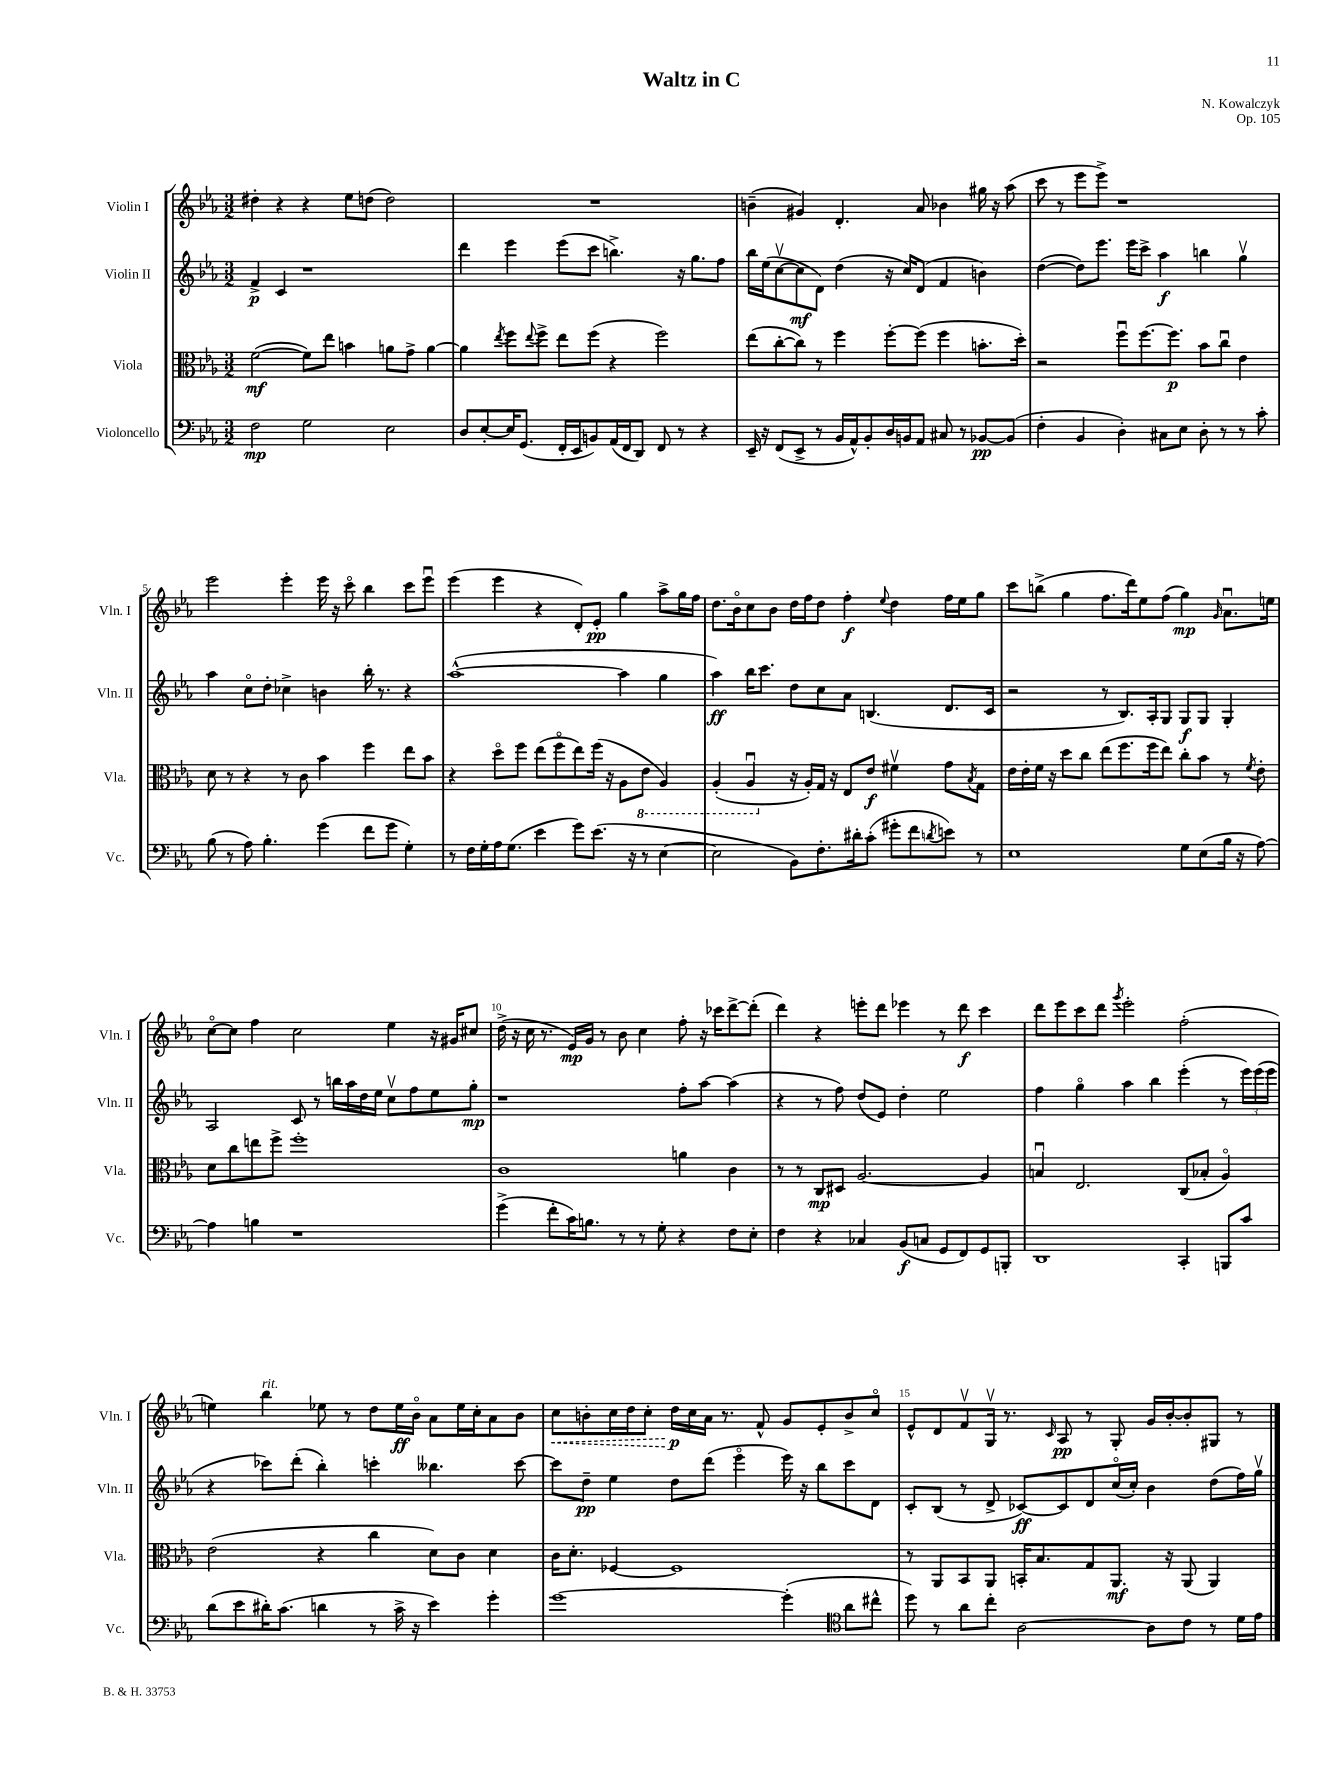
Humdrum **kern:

**kern	**dynam	**kern	**dynam	**kern	**dynam	**kern	**dynam
*part4	*part4	*part3	*part3	*part2	*part2	*part1	*part1
*staff4	*staff4	*staff3	*staff3	*staff2	*staff2	*staff1	*staff1
*I"Violoncello	*	*I"Viola	*	*I"Violin II	*	*I"Violin I	*
*I'Vc.	*	*I'Vla.	*	*I'Vln. II	*	*I'Vln. I	*
*clefF4	*	*clefC3	*	*clefG2	*	*clefG2	*
*k[b-e-a-]	*	*k[b-e-a-]	*	*k[b-e-a-]	*	*k[b-e-a-]	*
*M3/2	*	*M3/2	*	*M3/2	*	*M3/2	*
=1	=1	=1	=1	=1	=1	=1	=1
2F\	mp	([2f\	mf	4f^/	p	4dd#X'\	.
.	.	.	.	4c/	.	4r	.
2G\	.	8f\L])	.	1r	.	4r	.
.	.	8ee-\J	.	.	.	.	.
.	.	4bn\	.	.	.	8ee-\L	.
.	.	.	.	.	.	(8ddn\J	.
2E-\	.	8an\L	.	.	.	2dd\)	.
.	.	8g^\J	.	.	.	.	.
.	.	[4a\	.	.	.	.	.
=2	=2	=2	=2	=2	=2	=2	=2
8D/L	.	4a\]	.	4ddd\	.	1.r	.
[8E-'/	.	.	.	.	.	.	.
.	.	8qee-/	.	.	.	.	.
16E-/K]	.	8ff\L	.	4eee-\	.	.	.
(8.GG/J	.	.	.	.	.	.	.
.	.	8qqee-/	.	.	.	.	.
.	.	8ff^\J	.	.	.	.	.
16FF'/LL	.	8ee-\L	.	(8eee-\L	.	.	.
16EE-/J	.	.	.	.	.	.	.
8BBn/)	.	(8ff\J	.	8ccc\J	.	.	.
(16AA-/L	.	4r	.	4.bbn^\)	.	.	.
16FF/J	.	.	.	.	.	.	.
8DD/J)	.	.	.	.	.	.	.
8FF/	.	2ff\)	.	.	.	.	.
8r	.	.	.	16r	.	.	.
.	.	.	.	8.gg\L	.	.	.
4r	.	.	.	.	.	.	.
.	.	.	.	8ff\J	.	.	.
=3	=3	=3	=3	=3	=3	=3	=3
16EE-~/	.	(8ee-\L	.	16bb-\LL	.	(4bn~\	.
16r	.	.	.	(16ee-\J	.	.	.
(8FF/L	.	[8cc'\	.	[8ccv\	.	.	.
8EE-^/J	.	8cc\J])	.	8cc\]	mf	4g#X/)	.
8r	.	8r	.	8d\J)	.	.	.
16BB-/LL	.	4ff\	.	(4dd\	.	4.d'/	.
16AA-^^/J)	.	.	.	.	.	.	.
8BB-'/	.	.	.	.	.	.	.
16D/L	.	[8ff'\L	.	16r	.	.	.
16BBn/J	.	.	.	16cc/KL)	.	.	.
8AA-/J	.	(8ff\J]	.	(8d/J	.	8a-/	.
8C#X/	.	4ff\	.	4f/	.	4b-X\	.
8r	.	.	.	.	.	.	.
[8BB-X/L	pp	8.bn'\L	.	4bn\)	.	16gg#X\	.
.	.	.	.	.	.	16r	.
(8BB-/J]	.	.	.	.	.	(8aa-\	.
.	.	16dd'\Jk)	.	.	.	.	.
=4	=4	=4	=4	=4	=4	=4	=4
4F'\	.	2r	.	([4dd\	.	8ccc\	.
.	.	.	.	.	.	8r	.
4BB-/	.	.	.	8dd\L])	.	8eee-\L	.
.	.	.	.	8.eee-\J	.	8eee-^\J)	.
4D'\)	.	8ffu\L	.	.	.	1r	.
.	.	.	.	16eee-\KL	.	.	.
.	.	[8.ff\	.	8ccc^\J	.	.	.
8C#X\L	.	.	.	4aa-\	f	.	.
.	.	8.ff\J]	p	.	.	.	.
8E-\J	.	.	.	.	.	.	.
8D'\	.	8b-\L	.	4bbn\	.	.	.
8r	.	8ccu\J	.	.	.	.	.
8r	.	4e-\	.	4ggv\	.	.	.
8c'\	.	.	.	.	.	.	.
!!LO:LB:g=z
=5	=5	=5	=5	=5	=5	=5	=5
(8B-\	.	8d\	.	4aa-\	.	2eee-\	.
8r	.	8r	.	.	.	.	.
8A-\)	.	4r	.	8cc\L	.	.	.
4.B-'\	.	.	.	8dd'\J	.	.	.
.	.	8r	.	4cc-X^\	.	4eee-'\	.
.	.	8c\	.	.	.	.	.
(4g\	.	4b-\	.	4bn\	.	16eee-\	.
.	.	.	.	.	.	16r	.
.	.	.	.	.	.	8ccc\	.
8f\L	.	4ff\	.	16bb-'\	.	4bb-\	.
.	.	.	.	8.r	.	.	.
8g\J	.	.	.	.	.	.	.
4G'\)	.	8ee-\L	.	4r	.	8ccc\L	.
.	.	8b-\J	.	.	.	8eee-u\J	.
=6	=6	=6	=6	=6	=6	=6	=6
8r	.	4r	.	([1aa-^^	.	(4eee-\	.
16F\LL	.	.	.	.	.	.	.
16G'\	.	.	.	.	.	.	.
16A-\J	.	8dd\L	.	.	.	4eee-\	.
(8.G\J	.	.	.	.	.	.	.
.	.	8ff\J	.	.	.	.	.
4e-\	.	(8ee-\L	.	.	.	4r	.
.	.	8ff\	.	.	.	.	.
8g\L)	.	8ee-\)	.	.	.	8d'/L)	.
(8.e-\J	.	(16ff\Jk	.	.	.	8e-'/J	pp
.	.	16r	.	.	.	.	.
.	.	8A-\L	.	4aa-\]	.	4gg\	.
16r	.	.	.	.	.	.	.
*	*	*8ba	*	*	*	*	*
8r	.	8E-\J	.	.	.	.	.
[4E-\	.	4AA-/)	.	4gg\	.	8aa-^\L	.
.	.	.	.	.	.	16gg\L	.
.	.	.	.	.	.	16ff\JJ	.
=7	=7	=7	=7	=7	=7	=7	=7
2E-\]	.	(4AA-'/	.	4aa-\)	ff	8.dd\L	.
.	.	.	.	.	.	16b-\k	.
.	.	4AA-u/	.	16bb-\KL	.	8cc\	.
.	.	.	.	8.ccc\J	.	.	.
.	.	.	.	.	.	8b-\J	.
*	*	*X8ba	*	*	*	*	*
8BB-\L)	.	16r	.	8dd\L	.	16dd\LL	.
.	.	16A-'/LL)	.	.	.	16ff\J	.
8.F'\	.	16G/JJ	.	8cc\	.	8dd\J	.
.	.	16r	.	.	.	.	.
.	.	8E-/L	.	8a-\J	.	4ff'\	f
16d#X'\k	.	.	.	.	.	.	.
(8c'\J	.	8e-/J	f	(4.Bn/	.	.	.
.	.	.	.	.	.	8qqee-/	.
8g#X'\L	.	4f#Xv\	.	.	.	4dd\	.
8f\	.	.	.	.	.	.	.
8qdn/	.	.	.	.	.	.	.
8en\J)	.	8g\L	.	8.d/L	.	16ff\LL	.
.	.	.	.	.	.	16ee-\J	.
.	.	8qB-/	.	.	.	.	.
8r	.	8G\J	.	.	.	8gg\J	.
.	.	.	.	16c/Jk	.	.	.
=8	=8	=8	=8	=8	=8	=8	=8
1E-	.	16e-\LL	.	2r	.	8ccc\L	.
.	.	16e-'\	.	.	.	.	.
.	.	16f\JJ	.	.	.	(8bbn^\J	.
.	.	16r	.	.	.	.	.
.	.	8dd\L	.	.	.	4gg\	.
.	.	8cc\J	.	.	.	.	.
.	.	(8ee-\L	.	8r	.	8.ff\L	.
.	.	8.ff\	.	8.B-/L)	.	.	.
.	.	.	.	.	.	16ddd\k)	.
.	.	.	.	.	.	8ee-\	.
.	.	16ff\k	.	16A-'/k	.	.	.
.	.	8ee-\J)	.	8G/J	.	(8ff\J	.
8G\L	.	8cc'\L	.	8G/L	f	4gg\)	mp
(8E-\	.	8b-\J	.	8G/J	.	.	.
.	.	.	.	.	.	16qqg/	.
16B-\Jk	.	8r	.	4G'/	.	8.a-u\L	.
16r	.	.	.	.	.	.	.
.	.	8qf/	.	.	.	.	.
[8A-\)	.	8e-'\	.	.	.	.	.
.	.	.	.	.	.	16een\Jk	.
!!LO:LB:g=z
=9	=9	=9	=9	=9	=9	=9	=9
4A-\]	.	8d\L	.	2A-/	.	[8cc\L	.
.	.	8cc\	.	.	.	8cc\J]	.
4Bn\	.	8een\	.	.	.	4ff\	.
.	.	8ff^\J	.	.	.	.	.
1r	.	1ff'	.	8c/	.	2cc\	.
.	.	.	.	8r	.	.	.
.	.	.	.	16bbn\LL	.	.	.
.	.	.	.	16aa-\	.	.	.
.	.	.	.	16dd\	.	.	.
.	.	.	.	16ee-\JJ	.	.	.
.	.	.	.	8ccv\L	.	4ee-\	.
.	.	.	.	8ff\	.	.	.
.	.	.	.	8ee-\	.	16r	.
.	.	.	.	.	.	16g#X/KL	.
.	.	.	.	8gg'\J	mp	8cc#X/J	.
=10	=10	=10	=10	=10	=10	=10	=10
(4g^\	.	1c	.	1r	.	(16dd^\	.
.	.	.	.	.	.	16r	.
.	.	.	.	.	.	16cc\	.
.	.	.	.	.	.	8.r	.
8f'\L	.	.	.	.	.	.	.
16c\K)	.	.	.	.	.	16e-/LL)	mp
8.Bn\J	.	.	.	.	.	16g/JJ	.
.	.	.	.	.	.	8r	.
8r	.	.	.	.	.	8b-\	.
8r	.	.	.	.	.	4cc\	.
8G'\	.	.	.	.	.	.	.
4r	.	4an\	.	8ff'\L	.	8ff'\	.
.	.	.	.	[8aa-\J	.	16r	.
.	.	.	.	.	.	16ccc-X\KL	.
8F\L	.	4c\	.	(4aa-\]	.	[8ddd^\	.
8E-'\J	.	.	.	.	.	(8ddd'\J]	.
=11	=11	=11	=11	=11	=11	=11	=11
4F\	.	8r	.	4r	.	4ddd\)	.
.	.	8r	.	.	.	.	.
4r	.	8C/L	mp	8r	.	4r	.
.	.	8D#X/J	.	8ff\)	.	.	.
4C-X/	.	[2.A-/	.	(8dd/L	.	8eeen'\L	.
.	.	.	.	8e-/J)	.	8ddd\J	.
(8BB-/L	f	.	.	4dd'\	.	4eee-X\	.
8Cn/J	.	.	.	.	.	.	.
8GG/L	.	.	.	2ee-\	.	8r	.
8FF/)	.	.	.	.	.	8ddd\	f
8GG/	.	4A-/]	.	.	.	4ccc\	.
8BBBn'/J	.	.	.	.	.	.	.
=12	=12	=12	=12	=12	=12	=12	=12
1DD	.	4Bnu/	.	4ff\	.	8ddd\L	.
.	.	.	.	.	.	8eee-\	.
.	.	2.E-/	.	4gg\	.	8ccc\	.
.	.	.	.	.	.	8ddd\J	.
.	.	.	.	.	.	8qggg/	.
.	.	.	.	4aa-\	.	2eee-'\	.
.	.	.	.	4bb-\	.	.	.
4CC'/	.	(8C/L	.	(4eee-'\	.	(2ff'\	.
.	.	8B-X'/J	.	.	.	.	.
8BBBn/L	.	4A-/)	.	8r	.	.	.
8c/J	.	.	.	24eee-\LL)	.	.	.
.	.	.	.	(24eee-\	.	.	.
.	.	.	.	24eee-\JJ	.	.	.
!!LO:LB:g=z
=13	=13	=13	=13	=13	=13	=13	=13
(8d\L	.	(2e-\	.	4r	.	4een\)	.
8e-\	.	.	.	.	.	.	.
!	!	!	!	!	!	!LO:TX:a:i:t=rit.	!
16d#X'\K)	.	.	.	8ccc-X\L)	.	4bb-\	.
(8.c\J	.	.	.	.	.	.	.
.	.	.	.	(8ddd'\J	.	.	.
4dn\	.	4r	.	4bb-'\)	.	8ee-X\	.
.	.	.	.	.	.	8r	.
8r	.	4cc\	.	4cccn'\	.	8dd\L	.
16c^\	.	.	.	.	.	16ee-\L	ff
16r	.	.	.	.	.	16b-\JJ	.
4e-\)	.	8d\L)	.	4.bb--X\	.	8a-\L	.
.	.	8c\J	.	.	.	16ee-\L	.
.	.	.	.	.	.	16cc'\J	.
4g'\	.	4d\	.	.	.	8a-\	.
.	.	.	.	[8ccc\	.	8b-\J	.
=14	=14	=14	=14	=14	=14	=14	=14
!	!	!	!	!	!	!	!LO:HP:b
[1g	.	16c\KL	.	8ccc\L]	.	8cc\L	<
.	.	8.d'\J	.	.	.	.	.
.	.	.	.	8dd~\J	pp	8bn'\	.
.	.	[4F-X/	.	4ee-\	.	16cc\L	.
.	.	.	.	.	.	16dd\J	.
.	.	.	.	.	.	8cc'\J	.
.	.	1F-]	.	8dd\L	.	16dd\LL	p
.	.	.	.	.	.	16cc\	[
.	.	.	.	(8ddd\J	.	16a-\JJ	.
.	.	.	.	.	.	8.r	.
.	.	.	.	4eee-\	.	.	.
.	.	.	.	.	.	8f^^/	.
(4g'\]	.	.	.	16eee-\)	.	8g/L	.
.	.	.	.	16r	.	.	.
.	.	.	.	8bb-\L	.	8e-'/	.
*clefC4	*	*	*	*	*	*	*
8a-\L	.	.	.	8ccc\	.	8b^/	.
8cc#X^^\J	.	.	.	8d\J	.	8cc/J	.
=15	=15	=15	=15	=15	=15	=15	=15
8dd\)	.	8r	.	8c'/L	.	8e-^^/L	.
8r	.	8AA-/L	.	(8B-/J	.	8d/	.
8a-\L	.	8BB-/	.	8r	.	8fv/	.
8cc'\J	.	8AA-/J	.	8d^/	.	16Gv/Jk	.
.	.	.	.	.	.	8.r	.
[2A-\	.	16BBn'/KL	.	[8c-X/L)	ff	.	.
.	.	8.B-/	.	.	.	.	.
.	.	.	.	.	.	16qqc/	.
.	.	.	.	8c-/]	.	8A-/	pp
.	.	8G/	.	8d/	.	8r	.
.	.	8.AA-/J	mf	(16cc/L	.	8G'/	.
.	.	.	.	16cc'/JJ)	.	.	.
8A-\L]	.	.	.	4b-\	.	16g/LL	.
.	.	16r	.	.	.	[16b-'/J	.
8c\J	.	(8AA-/	.	.	.	8b-'/]	.
8r	.	4AA-/)	.	(8dd\L	.	8G#X/J	.
16d\LL	.	.	.	16ff\L)	.	8r	.
16e-\JJ	.	.	.	16ggv\JJ	.	.	.
==	==	==	==	==	==	==	==
*-	*-	*-	*-	*-	*-	*-	*-
